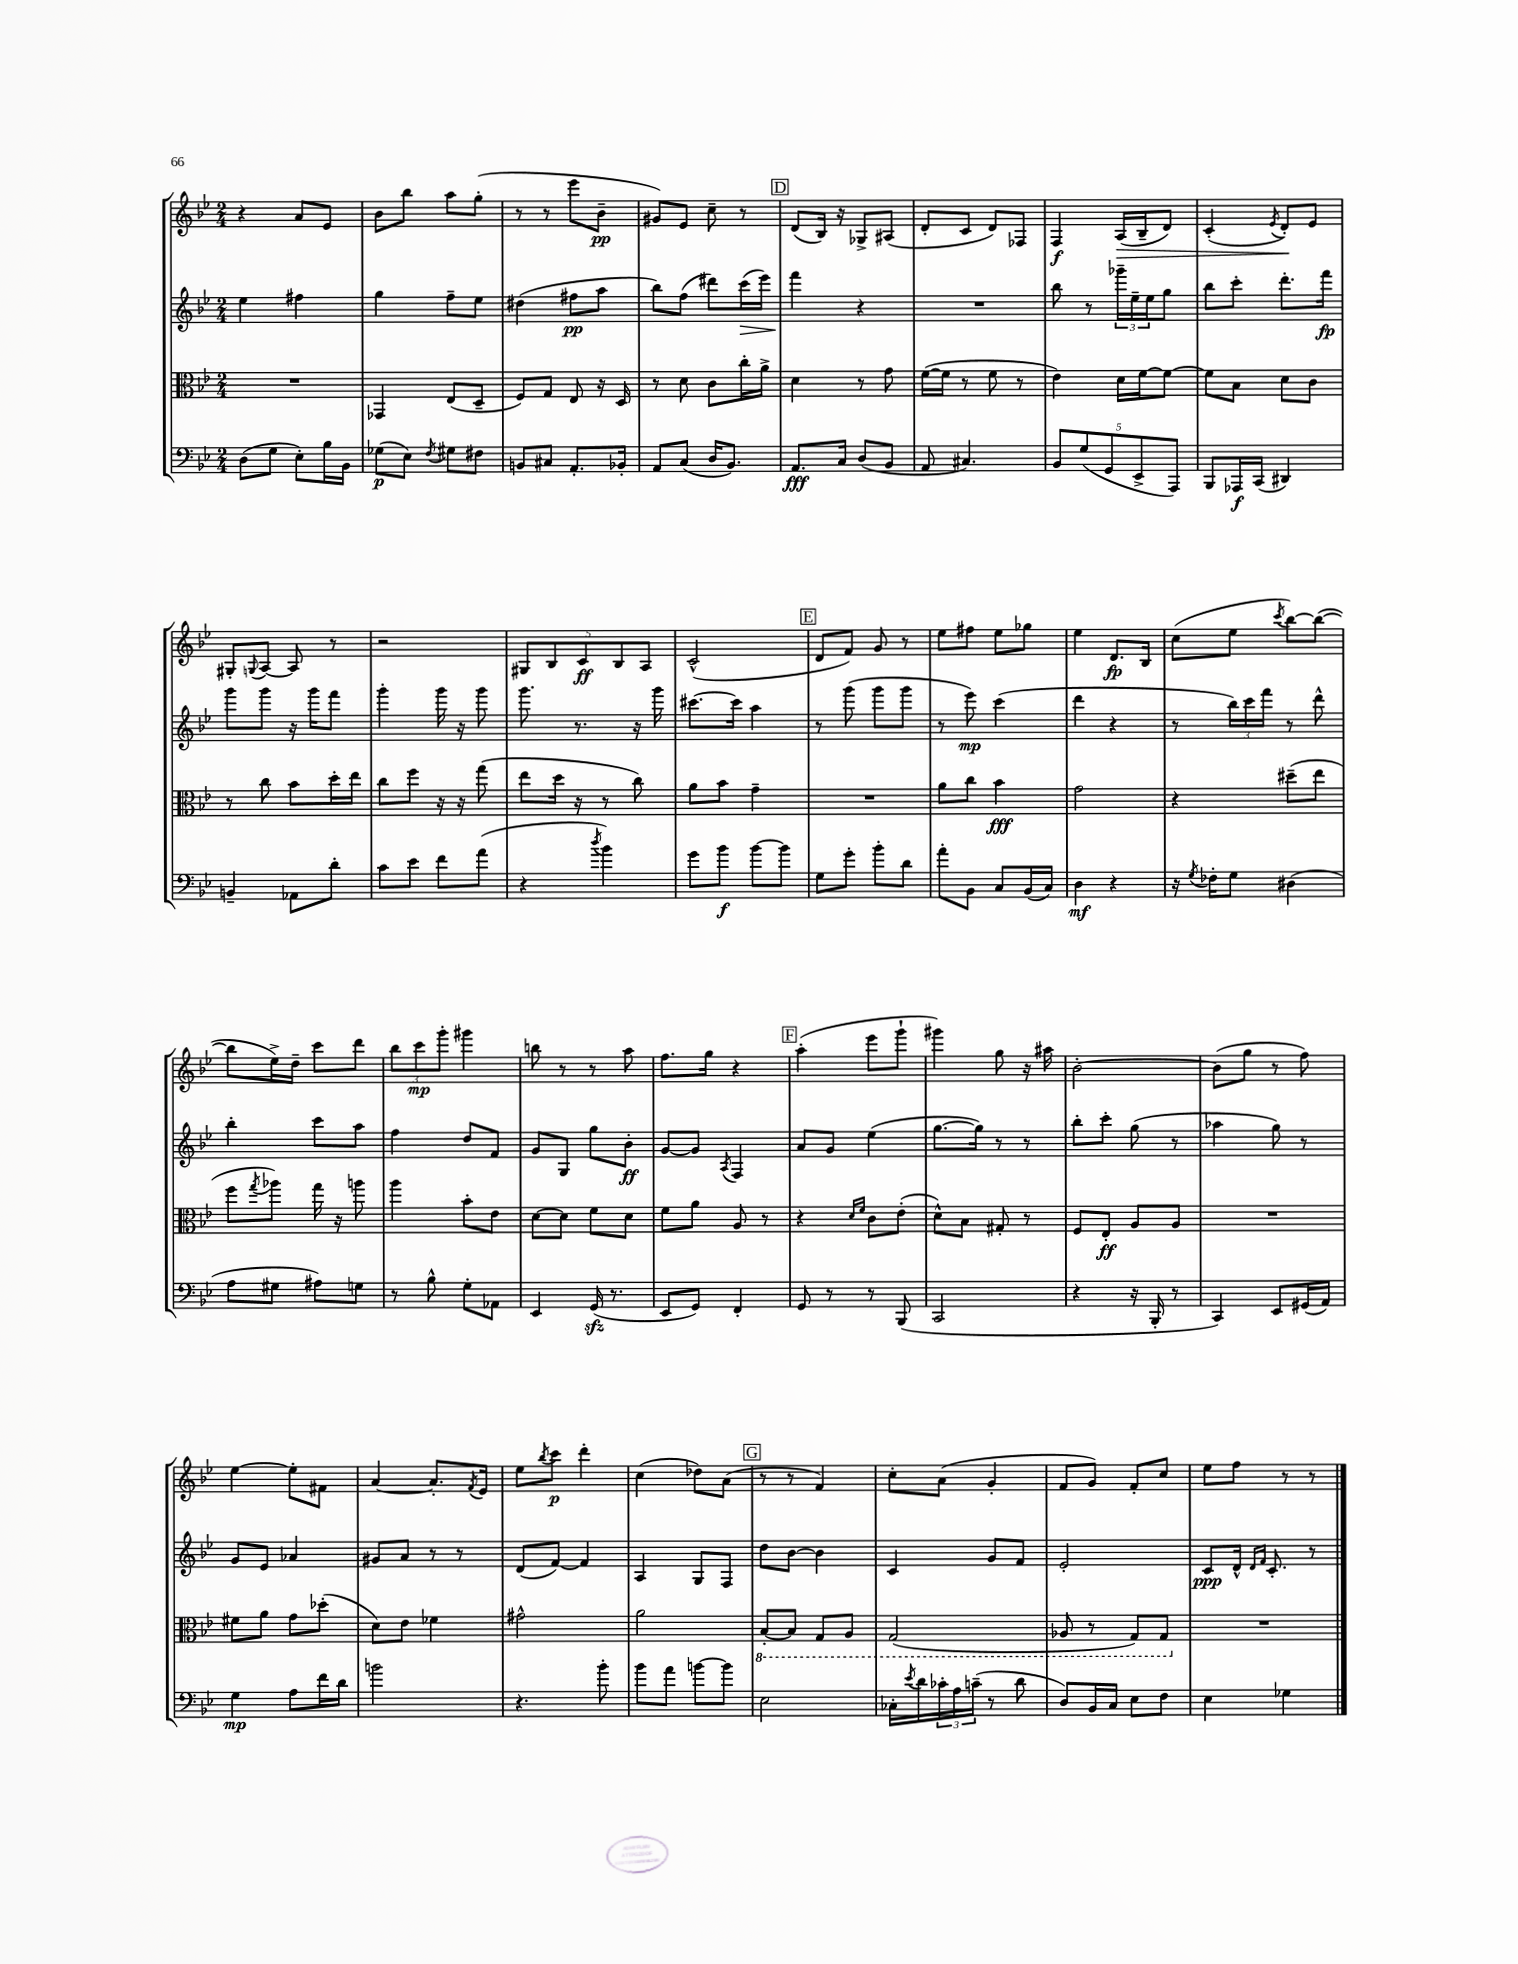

**kern	**kern	**kern	**kern
*staff4	*staff3	*staff2	*staff1
*clefF4	*clefC3	*clefG2	*clefG2
*k[b-e-]	*k[b-e-]	*k[b-e-]	*k[b-e-]
*M2/4	*M2/4	*M2/4	*M2/4
(8D	2r	4ee-	4r
8G	.	.	.
8E-')	.	4ff#	8a
16B-	.	.	8e-
16BB-	.	.	.
=	=	=	=
(8G-	4GG-	4gg	8b-
8E-)	.	.	8bb-
8qF	.	.	.
8G#	(8E-	8ff~	8aa
8F#	8D~	8ee-	(8gg'
=	=	=	=
8BB	8F)	(4dd#	8r
8C#	8G	.	8r
8.AA'	8E-	8ff#	8eee-
.	16r	8aa	8b-~
16BB-'	16D	.	.
=	=	=	=
8AA	8r	8bb-)	8g#)
(8C	8d	(8ff	8e-
16D	8c	8ddd#)	8cc~
8.BB-)	.	.	.
.	16cc'	(16ccc	8r
.	16a^	16eee-)	.
=	=	=	=
8.AA	4d	4fff	(8d
.	.	.	16B-)
16C	.	.	16r
(8D	8r	4r	8G-^
8BB-	8g	.	(8A#
=	=	=	=
8AA	([16f	2r	8d'
.	16f]	.	.
4.C#)	8r	.	8c
.	8f	.	8d)
.	8r	.	8F-
=	=	=	=
10BB-	4e-)	8bb-	4F
(10G	.	.	.
.	.	8r	.
10GG	.	.	.
.	16d	24ggg-~	(16A
.	.	24ee-~	.
10EE-^	.	.	.
.	[16f	.	16B-~
.	.	24ee-	.
.	8f_	8gg	8d)
10AAA)	.	.	.
=	=	=	=
8BBB-	8f]	8bb-	(4c'
16AAA-	8B-	8ccc'	.
(16CC	.	.	.
.	.	.	8qe-
4DD#)	8d	8.ddd'	8d')
.	8c	.	8e-
.	.	16fff	.
=	=	=	=
4BB~	8r	8ggg	8G#'
.	.	.	8qqG
.	8cc	8ggg	[8A
8AA-	8b-	16r	8A]
.	.	16ggg	.
8d'	16dd'	8fff	8r
.	16ee-	.	.
=	=	=	=
8c	8cc	4ggg'	2r
8e-	8ff	.	.
8f	16r	16ggg	.
.	16r	16r	.
(8a	(8gg	8ggg	.
=	=	=	=
4r	8ee-	8.ggg	10G#
.	.	.	10B-
.	16dd	.	.
.	16r	8.r	.
.	.	.	10c
8qdd	.	.	.
4b-)	8r	.	.
.	.	.	10B-
.	8cc)	16r	.
.	.	.	10A
.	.	16ggg	.
=	=	=	=
8g	8a	[8.ccc#	(2c^^
8b-	8b-	.	.
.	.	16ccc#]	.
[8b-	4g~	4aa	.
8b-]	.	.	.
=	=	=	=
8G	2r	8r	8d
8g'	.	(8ggg	8f)
8b-'	.	8ggg	8g
8d	.	8ggg	8r
=	=	=	=
8a'	8a	8r	8ee-
8BB-	8cc	8eee-)	8ff#
8C	4b-	(4ccc	8ee-
(16BB-	.	.	8gg-
16C)	.	.	.
=	=	=	=
4D	2g	4ddd	4ee-
4r	.	4r	8.d
.	.	.	16B-
=	=	=	=
16r	4r	8r	(8cc
8qG	.	.	.
16F-'	.	.	.
8G	.	24bb-)	8ee-
.	.	24ccc	.
.	.	24fff	.
.	.	.	8qccc
(4D#	(8dd#~	8r	[8bb-)
.	8ee-	8ddd^^	(8bb-_
=	=	=	=
8A	8ff	4bb-'	8bb-]
.	8qgg	.	.
8G#	8aa-)	.	16ee-^)
.	.	.	16dd~
8A#)	16gg	8ccc	8ccc
.	16r	.	.
8G	8aa	8aa	8ddd
=	=	=	=
8r	4aa	4ff	12bb-
.	.	.	12ccc
8B-^^	.	.	.
.	.	.	12ggg'
8G'	8b-'	8dd	4ggg#
8AA-	8e-	8f	.
=	=	=	=
4EE-	[8d	8g	8bb
.	8d]	8G	8r
(16GG	8f	8gg	8r
8.r	.	.	.
.	8d	8b-'	8aa
=	=	=	=
8EE-	8f	[8g	8.ff
8GG)	8a	8g]	.
.	.	.	16gg
.	.	8qA	.
4FF'	8A	4F	4r
.	8r	.	.
=	=	=	=
8GG	4r	8a	(4aa'
8r	.	8g	.
.	16qqd	.	.
.	16qqf	.	.
8r	8c	(4ee-	8eee-
(8BBB-	(8e-'	.	8ggg`
=	=	=	=
2CC	8d^^)	[8.gg	4ggg#)
.	8B-	.	.
.	.	16gg])	.
.	8G#'	8r	8gg
.	8r	8r	16r
.	.	.	16aa#
=	=	=	=
4r	8F	8bb-'	[2b-'
.	8E-'	8ccc'	.
16r	8A	(8gg	.
16BBB-'	.	.	.
8r	8A	8r	.
=	=	=	=
4CC)	2r	4aa-	(8b-]
.	.	.	8gg
8EE-	.	8gg)	8r
(16GG#	.	8r	8ff)
16AA)	.	.	.
=	=	=	=
4G	8f#	8g	[4ee-
.	8a	8e-	.
8A	8g	4a-	8ee-']
16f	(8dd-'	.	8f#
16d	.	.	.
=	=	=	=
2b	8d)	8g#	[4a
.	8e-	8a	.
.	4f-	8r	8.a']
.	.	8r	.
.	.	.	8qf
.	.	.	16e-
=	=	=	=
4.r	2g#^^	(8d	8ee-
.	.	.	8qbb-
.	.	[8f)	8ccc
.	.	4f]	4ddd'
8b-'	.	.	.
=	=	=	=
8b-	2a	4A	(4cc
8a	.	.	.
[8b	.	8G	8dd-)
8b]	.	8F	(8a
=	=	=	=
2E-	[8BB-'	8dd	8r
.	8BB-]	[8b-	8r
.	8GG	4b-]	4f)
.	8AA	.	.
=	=	=	=
16C-'	(2GG	4c	8cc'
8qe-	.	.	.
16d	.	.	.
24c-'	.	.	(8a
24A	.	.	.
(24c~	.	.	.
8r	.	8g	4g'
8d	.	8f	.
=	=	=	=
8D)	8AA-	2e-'	8f
16BB-	8r	.	8g)
16C	.	.	.
8E-	8GG)	.	8f'
8F	8GG	.	8cc
=	=	=	=
4E-	2r	8c	8ee-
.	.	16d^^	8ff
.	.	16qqd	.
.	.	16qqf	.
.	.	8.c'	.
4G-	.	.	8r
.	.	8r	8r
==	==	==	==
*-	*-	*-	*-
